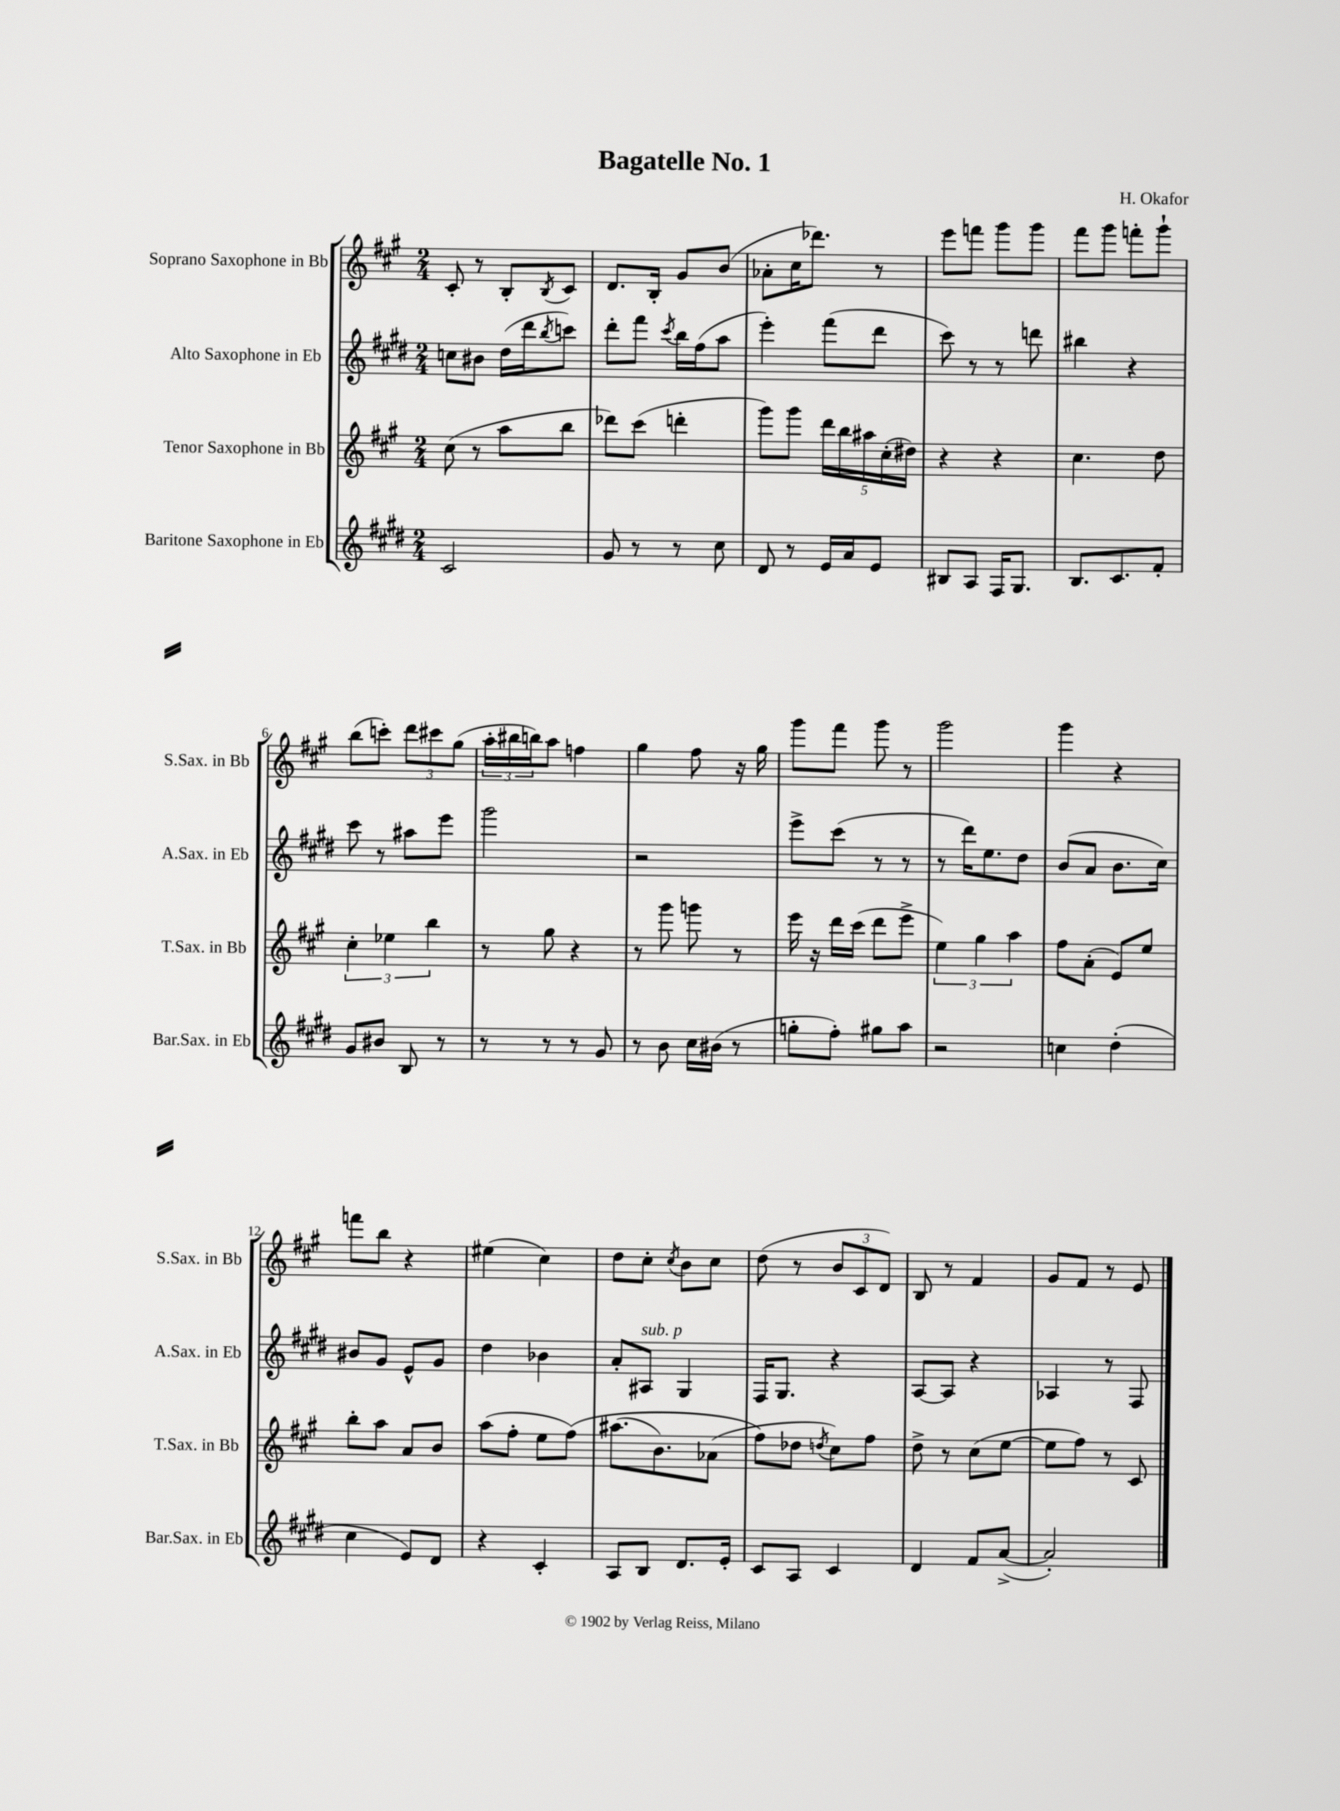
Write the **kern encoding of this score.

**kern	**kern	**kern	**kern
*staff4	*staff3	*staff2	*staff1
*clefG2	*clefG2	*clefG2	*clefG2
*k[f#c#g#d#]	*k[f#c#g#]	*k[f#c#g#d#]	*k[f#c#g#]
*M2/4	*M2/4	*M2/4	*M2/4
2c#	(8cc#	8cc	8c#'
.	8r	8b#	8r
.	8aa	(16dd#	8B'
.	.	16ddd#	.
.	.	8qbb	8qB
.	8bb	8ccc)	8c#
=	=	=	=
8g#	8ddd-)	8ddd#'	8.d
8r	(8ccc#	8fff#	.
.	.	.	16B'
.	.	8qccc#	.
8r	4ddd'	16bb	8g#
.	.	(16ff#	.
8cc#	.	8aa	(8b
=	=	=	=
8d#	8ggg#)	4eee')	8a-'
8r	8ggg#	.	16cc#
.	.	.	8.ddd-)
16e	20ddd	(8fff#	.
.	20bb	.	.
16a	.	.	.
.	20aa#	.	.
8e	.	8ddd#	8r
.	(20cc#'	.	.
.	20dd#)	.	.
=	=	=	=
8B#	4r	8ccc#)	8eee
8A	.	8r	8fff
16F#	4r	8r	8ggg#
8.G#	.	.	.
.	.	8ddd	8ggg#
=	=	=	=
8.B	4.cc#	4bb#	8fff#
.	.	.	8ggg#
8.c#	.	.	.
.	.	4r	8fff'
8f#'	8dd	.	8ggg#`
=	=	=	=
8g#	6cc#'	8ccc#	(8bb
8b#	.	8r	8ccc')
.	6ee-	.	.
8B	.	8aa#	12ddd
.	6bb	.	12ccc#
8r	.	8eee	.
.	.	.	(12gg#
=	=	=	=
8r	8r	2ggg#	24aa'
.	.	.	24bb#
.	.	.	24bb)
8r	8gg#	.	8aa
8r	4r	.	4ff
8g#	.	.	.
=	=	=	=
8r	8r	2r	4gg#
8b	8ggg#	.	.
16cc#	8ggg	.	8ff#
(16b#	.	.	.
8r	8r	.	16r
.	.	.	16gg#
=	=	=	=
8gg'	16eee	8eee^	8ggg#
.	16r	.	.
8ff#')	16ddd	(8ccc#	8fff#
.	(16ccc#	.	.
8gg#	8ddd	8r	8ggg#
8aa	8eee^	8r	8r
=	=	=	=
2r	6ee)	8r	2ggg#
.	.	16ddd#)	.
.	6gg#	.	.
.	.	8.ee	.
.	6aa	.	.
.	.	8dd#	.
=	=	=	=
4cc	8ff#	(8b	4ggg#
.	(8a'	8a	.
(4dd#'	8e)	8.b	4r
.	8ee	.	.
.	.	16cc#)	.
=	=	=	=
4cc#	8bb'	8b#	8fff
.	8aa	8g#	8bb
8e)	8a	8e^^	4r
8d#	8b	8g#	.
=	=	=	=
4r	(8aa	4dd#	(4ee#
.	8ff#'	.	.
4c#'	8ee	4b-	4cc#)
.	&(8ff#)	.	.
=	=	=	=
8A	(8.aa#	8a'	8dd
8B	.	8A#	8cc#'
.	8.b)	.	.
.	.	.	8qcc#
8.d#	.	4G#	8b
.	(8a-	.	8cc#
16e'	.	.	.
=	=	=	=
8c#	8ff#&)	16F#	(8dd
.	.	8.G#	.
8A	8dd-	.	8r
.	8qdd	.	.
4c#	8cc#)	4r	12b
.	.	.	12c#
.	8ff#	.	.
.	.	.	12d)
=	=	=	=
4d#	8dd^	[8A	8B
.	8r	8A]	8r
8f#	(8cc#	4r	4f#
([8a^	[8ee	.	.
=	=	=	=
2a'])	8ee]	4A-	8g#
.	8ff#)	.	8f#
.	8r	8r	8r
.	8c#	8F#	8e
==	==	==	==
*-	*-	*-	*-
